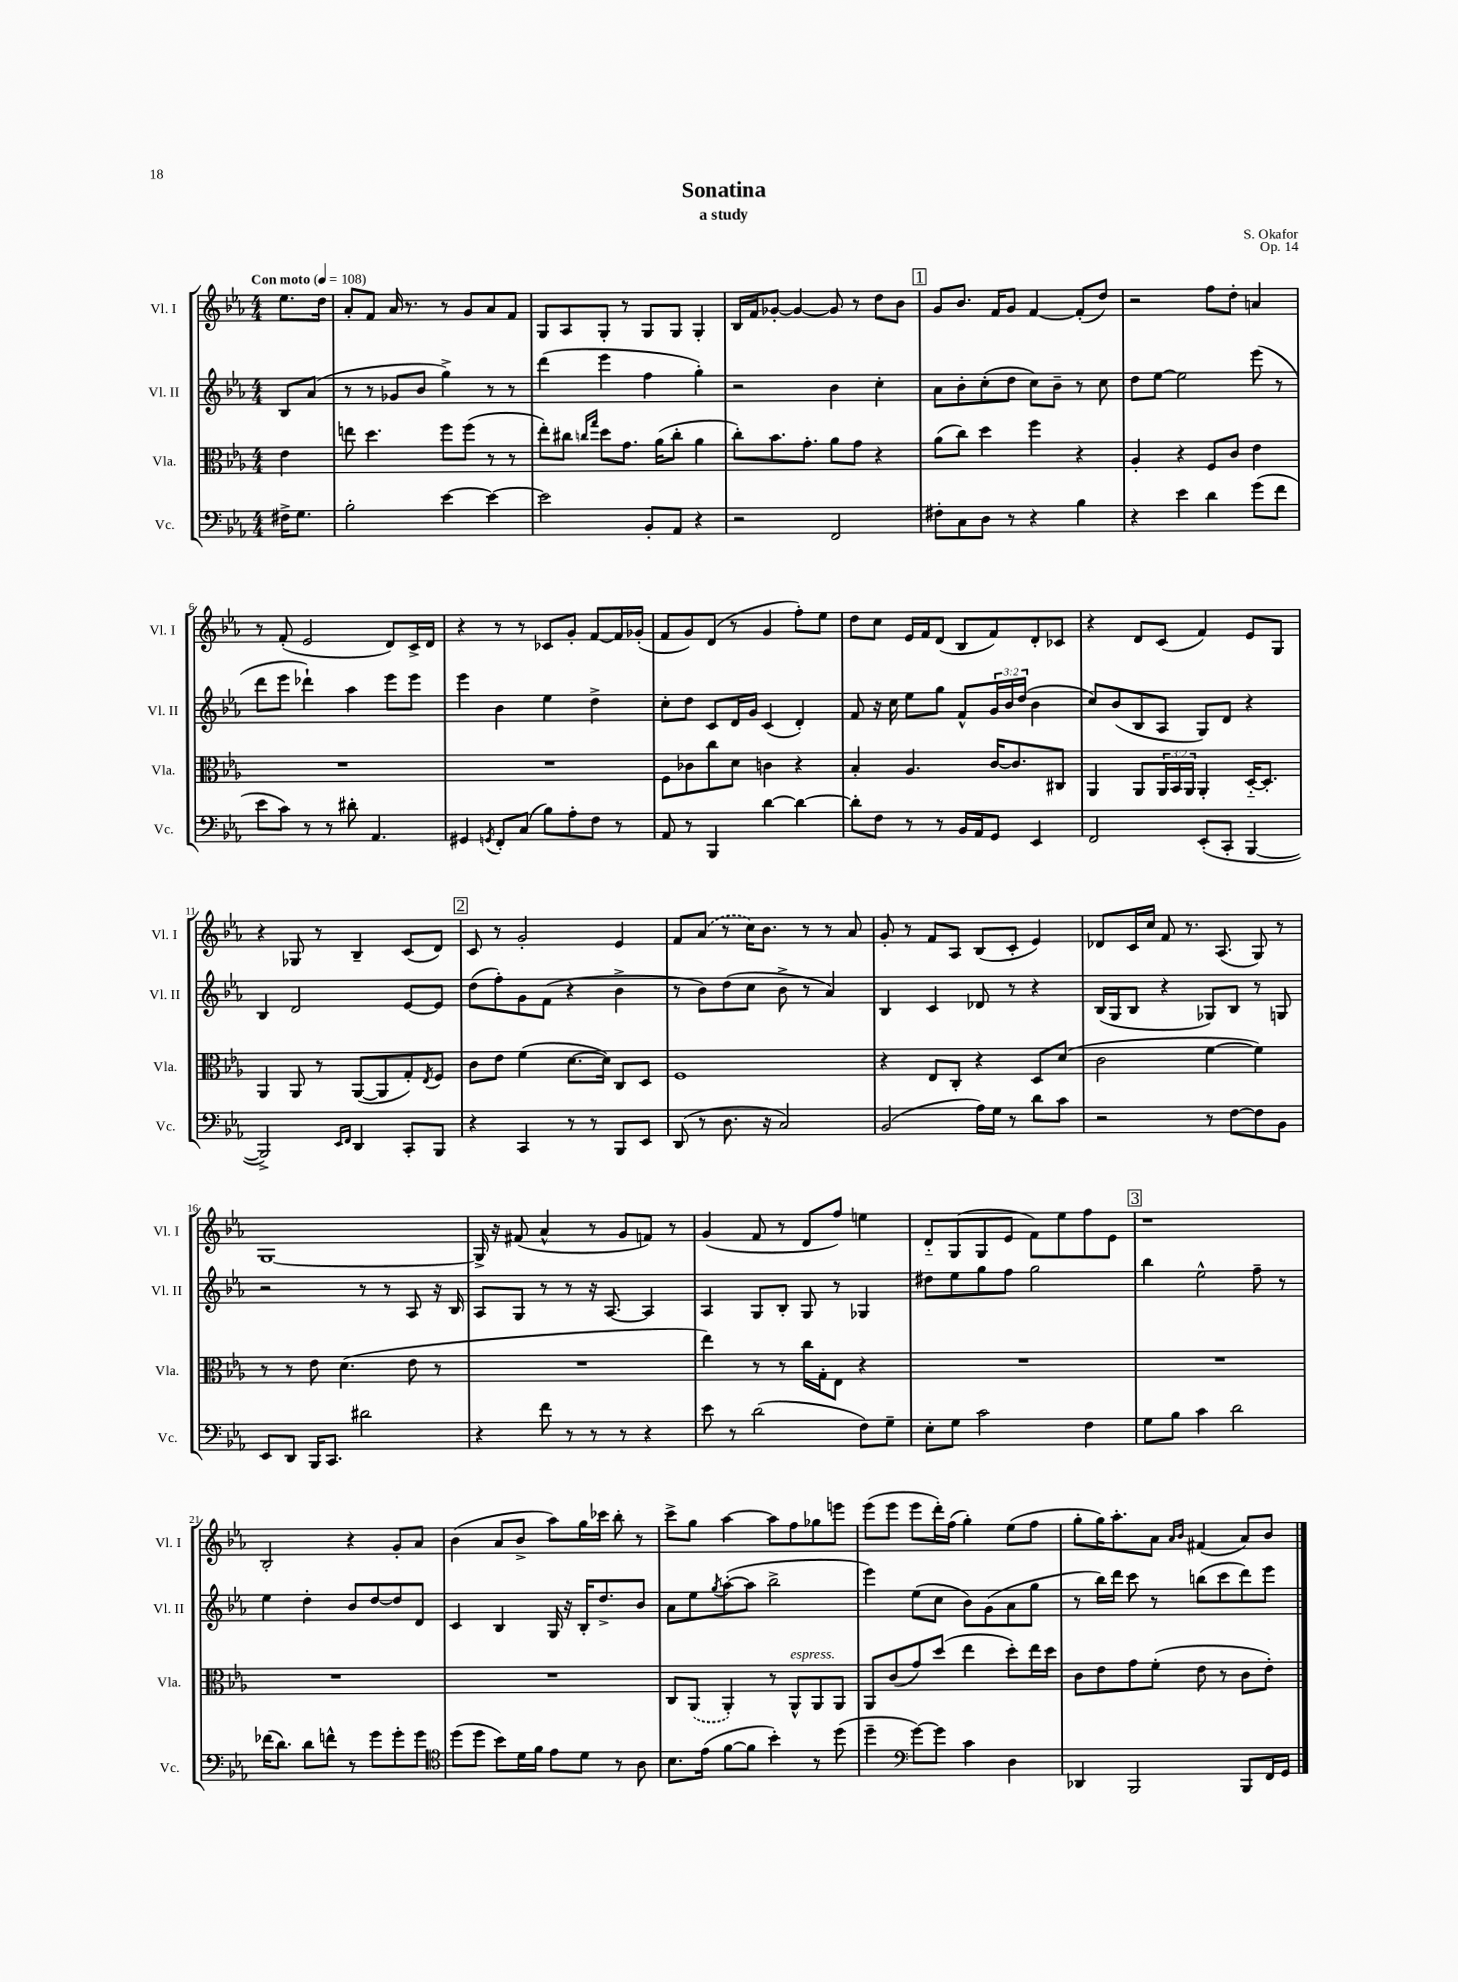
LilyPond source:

\header { title = "Sonatina" composer = "S. Okafor" subtitle = "a study" opus = "Op. 14" }
<<
\new StaffGroup <<
\new Staff = "s0" \with { instrumentName = "Vl. I" shortInstrumentName = "Vl. I" } {
    \clef treble \key ees \major \numericTimeSignature \time 4/4 \partial 4 \tempo "Con moto" 4 = 108
    ees''8. d''16 |
    aes'8-. f'8 aes'16 r8. r8 g'8 aes'8 f'8 |
    g8 aes8 g8-. r8 g8 g8 g4-. |
    bes16 f'16 ges'8~-. ges'4~ ges'8 r8 d''8 bes'8 |
    \mark \markup { \box "1" } g'8 bes'8. f'16 g'8 f'4~ f'8-.( d''8) |
    r2 f''8 d''8-. a'4 |
    r8 f'8-.( ees'2 d'8) c'16-> d'16 |
    r4 r8 r8 ces'8 g'8-. f'8~ f'16 ges'16-.( |
    f'8 g'8) d'8( r8 g'4 f''8-.) ees''8 |
    d''8 c''8 ees'16 f'16 d'8( bes8 f'8) d'8-. ces'8 |
    r4 d'8 c'8( f'4) ees'8 g8 |
    r4 ges8 r8 bes4-- c'8( d'8) |
    \mark \markup { \box "2" } c'8 r8 g'2-. ees'4 |
    f'8 \once \slurDashed aes'8( r8 c''16) bes'8. r8 r8 aes'8 |
    g'8-. r8 f'8 aes8 bes8( c'8-. ees'4) |
    des'8 c'16 c''16 f'8 r8. aes8.( g8) r8 |
    g1~ |
    g16-> r16 fis'8( aes'4-^ r8 g'8 f'8) r8 |
    g'4( f'8 r8 d'8 f''8) e''4 |
    d'8-_ g8( g8 ees'8 f'8) ees''8 f''8 ees'8 |
    \mark \markup { \box "3" } r1 |
    bes2-. r4 g'8-. aes'8 |
    bes'4( aes'8 bes'8-> aes''8) g''16 ces'''16 bes''8-. r8 |
    c'''8-> g''8 aes''4~ aes''8 f''8 ges''8 e'''8 |
    ees'''8( ees'''8 ees'''8 d'''16-.) f''16( g''4-.) ees''8( f''8 |
    g''8-. g''16) aes''8.-. aes'8 \grace { aes'16 bes'16 } fis'4( aes'8) bes'8 \bar "|." |
}
\new Staff = "s1" \with { instrumentName = "Vl. II" shortInstrumentName = "Vl. II" } {
    \clef treble \key ees \major \numericTimeSignature \time 4/4 \override Staff.TupletNumber.text = #tuplet-number::calc-fraction-text \partial 4
    bes8 aes'8( |
    r8 r8 ges'8 bes'8 g''4->) r8 r8 |
    d'''4( ees'''4 f''4 g''4-.) |
    r2 bes'4 c''4-. |
    \mark \markup { \box "1" } aes'8 bes'8-. c''8-.( d''8 c''8) bes'8-- r8 c''8 |
    d''8 ees''8~ ees''2 ees'''8( r8 |
    d'''8 ees'''8 des'''4-!) aes''4 ees'''8 ees'''8 |
    ees'''4 bes'4 ees''4 d''4-> |
    c''8-. d''8 c'8 d'16 g'16 c'4( d'4-.) |
    f'8 r16 c''16 ees''8 g''8 f'8-^ \tuplet 3/2 { g'16 bes'16 d''16( } bes'4 |
    c''8) bes'8( bes8 aes8 g8) d'8 r4 |
    bes4 d'2 ees'8~ ees'8 |
    \mark \markup { \box "2" } d''8( f''8-.) g'8 f'8( r4 bes'4-> |
    r8 bes'8) d''8( c''8 bes'8-> r8 aes'4) |
    bes4 c'4 des'8 r8 r4 |
    bes16( g16 bes8 r4 ges8) bes8 r8 g8 |
    r2 r8 r8 aes8 r16 bes16 |
    aes8 g8 r8 r8 r16 aes8.~ aes4 |
    aes4 g8 bes8-. g8 r8 ges4 |
    dis''8 ees''8 g''8 f''8 g''2 |
    \mark \markup { \box "3" } bes''4 ees''2-^ f''8-- r8 |
    ees''4 d''4-. bes'8 d''8~ d''8 d'8 |
    c'4 bes4 g16 r16 bes16-. d''8.-> bes'8 |
    aes'8 ees''8 \acciaccatura { g''8 } aes''8~-.( aes''8 bes''2-> |
    ees'''4) ees''8( c''8 bes'8) g'8( aes'8 g''8 |
    r8 bes''16) d'''16 c'''8 r8 b''8( c'''8 d'''8) ees'''8 \bar "|." |
}
\new Staff = "s2" \with { instrumentName = "Vla." shortInstrumentName = "Vla." } {
    \clef alto \key ees \major \numericTimeSignature \time 4/4 \override Staff.TupletNumber.text = #tuplet-number::calc-fraction-text \partial 4
    ees'4 |
    e''8 d''4. f''8 f''8( r8 r8 |
    ees''8-.) cis''8 \grace { c''16 g''16 } d''8 g'8. aes'16( c''8-. aes'4 |
    c''8-.) bes'8. g'8.-. aes'8 g'8 r4 |
    \mark \markup { \box "1" } aes'8( c''8) d''4 f''4 r4 |
    aes4-. r4 f8 c'8 ees'4 |
    R1 |
    R1 |
    f8 ces'8 c''8 d'8 c'4 r4 |
    bes4-. aes4. c'16~ c'8. cis8 |
    aes,4 aes,8 \tuplet 3/2 { aes,16 bes,16 aes,16 } aes,4-. d16~-_ d8.-. |
    aes,4 aes,8 r8 aes,8~( aes,8 g8-.) \acciaccatura { ees8 } f8 |
    \mark \markup { \box "2" } c'8 ees'8 f'4( d'8.~ d'16) c8 d8 |
    f1 |
    r4 ees8 c8-. r4 d8 d'8( |
    c'2 f'4~ f'4) |
    r8 r8 ees'8 d'4.( ees'8 r8 |
    R1 |
    ees''4) r8 r8 c''16 g16-. ees8 r4 |
    R1 |
    \mark \markup { \box "3" } R1 |
    R1 |
    R1 |
    c8 \once \slurDashed aes,8( aes,4-.) r8 aes,8-^^\markup { \italic "espress." } aes,8 aes,8 |
    aes,8 c'8( g'8) d''8( ees''4 d''8-.) ees''16 d''16 |
    c'8 ees'8 g'8 f'8-.( ees'8 r8 c'8 ees'8-.) \bar "|." |
}
\new Staff = "s3" \with { instrumentName = "Vc." shortInstrumentName = "Vc." } {
    \clef bass \key ees \major \numericTimeSignature \time 4/4 \partial 4
    fis16-> g8. |
    bes2-. ees'4~ ees'4~ |
    ees'2 bes,8-. aes,8 r4 |
    r2 f,2 |
    \mark \markup { \box "1" } fis8-. c8 d8 r8 r4 bes4 |
    r4 ees'4 d'4 g'8( f'8 |
    ees'8 c'8) r8 r8 dis'8-. aes,4. |
    gis,4 \acciaccatura { g,8 } f,8-. c8( bes8) aes8-. f8 r8 |
    aes,8 r8 bes,,4 d'4~ d'4~ |
    d'8-. f8 r8 r8 bes,16 aes,16 g,8 ees,4 |
    f,2 ees,8-.( c,8-. bes,,4~ |
    bes,,2->) \grace { ees,16 f,16 } d,4 c,8-. bes,,8 |
    \mark \markup { \box "2" } r4 c,4 r8 r8 bes,,8 ees,8 |
    d,8( r8 d8. r16 c2) |
    bes,2( aes16) g16 r8 d'8 c'8 |
    r2 r8 f8~ f8 bes,8 |
    ees,8 d,8 bes,,16 c,8. dis'2 |
    r4 f'8 r8 r8 r8 r4 |
    ees'8 r8 d'2( f8) g8-- |
    ees8-. g8 c'2 f4 |
    \mark \markup { \box "3" } g8 bes8 c'4 d'2 |
    fes'16( d'8.) d'8 f'8-^ r8 g'8 g'8-. g'8 |
    \clef tenor d''8( d''8 bes'8) d'16 f'16 ees'8 d'8 r8 aes8 |
    bes8. ees'16( f'8~ f'8 bes'4-.) r8 d''8( |
    d''4-- \clef bass g'8~) g'8 c'4 d4 |
    des,4 bes,,2 bes,,8 f,16 g,16 \bar "|." |
}
>>
>>
